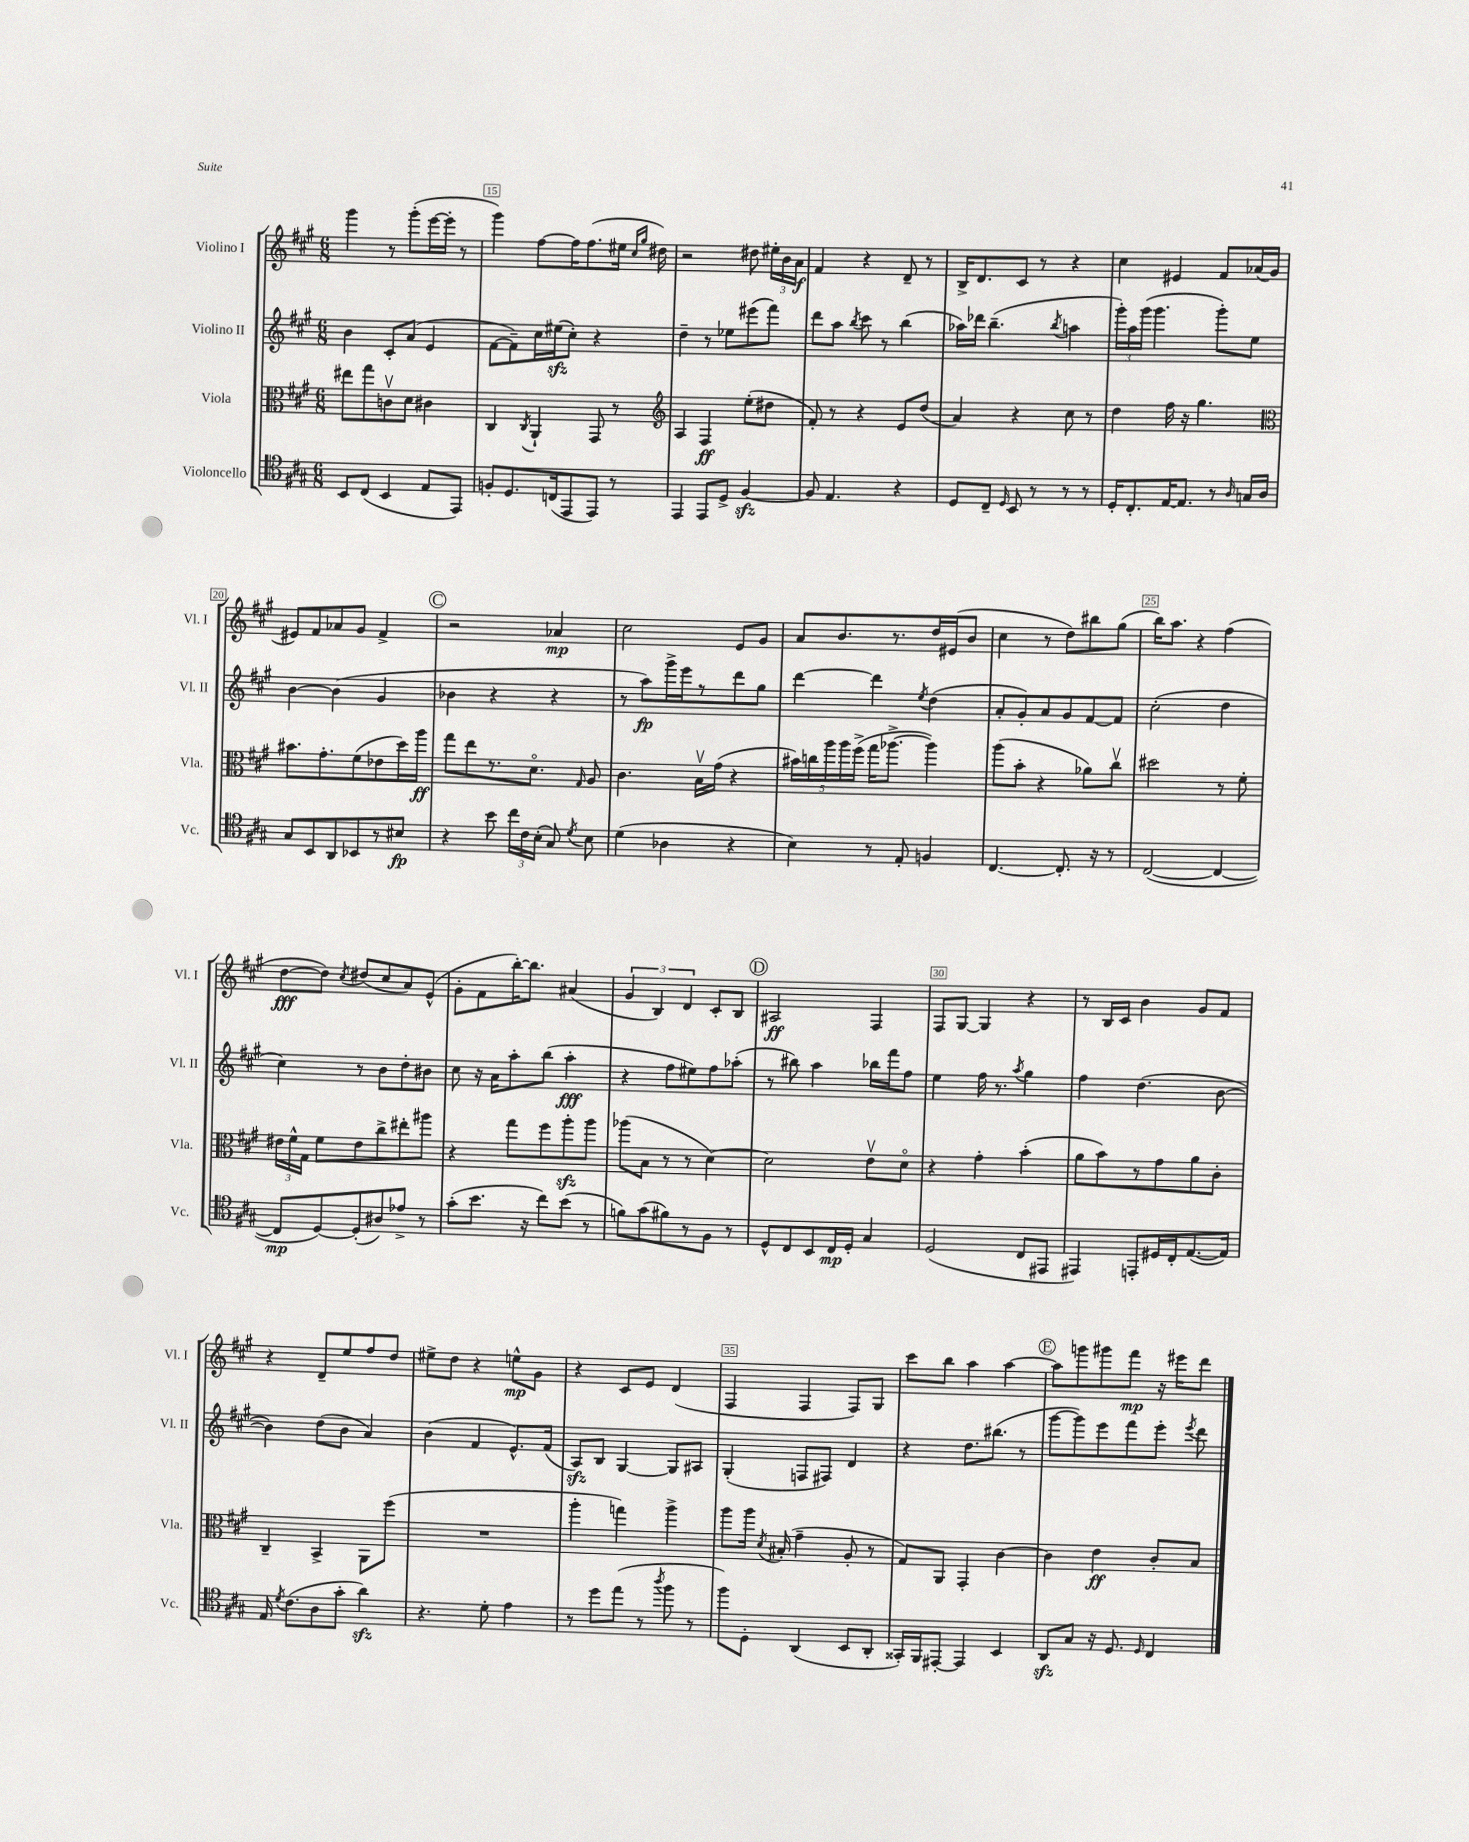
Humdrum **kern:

**kern	**dynam	**kern	**dynam	**kern	**dynam	**kern	**dynam
*part4	*part4	*part3	*part3	*part2	*part2	*part1	*part1
*staff4	*staff4	*staff3	*staff3	*staff2	*staff2	*staff1	*staff1
*I"Violoncello	*	*I"Viola	*	*I"Violino II	*	*I"Violino I	*
*I'Vc.	*	*I'Vla.	*	*I'Vl. II	*	*I'Vl. I	*
*clefC4	*	*clefC3	*	*clefG2	*	*clefG2	*
*k[f#c#g#]	*	*k[f#c#g#]	*	*k[f#c#g#]	*	*k[f#c#g#]	*
*M6/8	*	*M6/8	*	*M6/8	*	*M6/8	*
=14	=14	=14	=14	=14	=14	=14	=14
8BB/L	.	8ee#X\L	.	4b\	.	4ggg#\	.
(8C#/J	.	8gg#\	.	.	.	.	.
4BB/	.	8cnv\	.	8c#'/L	.	8r	.
.	.	8d\J	.	(8a/J	.	(8ggg#'\L	.
8E/L	.	4c#X\	.	4e/	.	[16eee\L	.
.	.	.	.	.	.	16eee'\JJ]	.
8EE/J)	.	.	.	.	.	8r	.
=15	=15	=15	=15	=15	=15	=15	=15
8Fn'/L	.	4C#/	.	[8f#\L	.	4ggg#\)	.
8.D/	.	.	.	8f#~\])	.	.	.
.	.	8qC#/	.	.	.	.	.
.	.	4AA`/	.	16cc#\L	.	[8ff#\L	.
(16Cn/k	.	.	.	(16ee#Xzz\J	.	.	.
8EE/	.	.	.	8cc#'\J)	.	16ff#\K]	.
.	.	.	.	.	.	(8.ff#\	.
8EE/J)	.	8GG#/	.	4r	.	.	.
8r	.	8r	.	.	.	16ee#X\Jk	.
.	.	.	.	.	.	16qqcc#/LL	.
.	.	.	.	.	.	16qqgg#/JJ	.
.	.	.	.	.	.	16dd#X\)	.
=16	=16	=16	=16	=16	=16	=16	=16
*	*	*clefG2	*	*	*	*	*
4EE/	.	4A/	.	4dd~\	.	2r	.
8EE/L	.	4F#/	ff	8r	.	.	.
8D^/J	.	.	.	8ee-X\L	.	.	.
[4F#zz/	.	(8ee'\L	.	(8eee#X\	.	8dd#X\	.
.	.	8dd#X\J	.	8fff#\J)	.	24ee#X'\LL	.
.	.	.	.	.	.	24b\	.
.	.	.	.	.	.	24a\JJ	f
=17	=17	=17	=17	=17	=17	=17	=17
8F#/]	.	8f#'/)	.	8ddd\L	.	4f#/	.
4.E/	.	8r	.	8aa\J	.	.	.
.	.	.	.	8qbb/	.	.	.
.	.	4r	.	8ccc#\	.	4r	.
.	.	.	.	8r	.	.	.
4r	.	8e/L	.	(4bb\	.	8d~/	.
.	.	(8dd/J	.	.	.	8r	.
=18	=18	=18	=18	=18	=18	=18	=18
8D/L	.	4a/)	.	16aa-X\LL)	.	16B^/KL	.
.	.	.	.	16ddd-X\JJ	.	8.d/	.
8C#~/J	.	.	.	(4.bb~\	.	.	.
16qqD/	.	.	.	.	.	.	.
8BB/	.	4r	.	.	.	8c#/J	.
8r	.	.	.	.	.	8r	.
.	.	.	.	8qbb/	.	.	.
8r	.	8cc#\	.	4aan\	.	4r	.
8r	.	8r	.	.	.	.	.
=19	=19	=19	=19	=19	=19	=19	=19
16D'/KL	.	4dd\	.	24ggg#'\LL)	.	4cc#\	.
.	.	.	.	24aa\	.	.	.
8.C#'/	.	.	.	.	.	.	.
.	.	.	.	(24ggg#\JJ	.	.	.
.	.	.	.	4.ggg#\	.	.	.
[16E/K	.	16ff#\	.	.	.	4e#X/	.
8.E/J]	.	16r	.	.	.	.	.
.	.	4.gg#\	.	.	.	.	.
8r	.	.	.	8ggg#'\L)	.	8f#/L	.
16qqA/	.	.	.	.	.	.	.
16Gn/LL	.	.	.	8ee\J	.	(16a-X/L	.
16A/JJ	.	.	.	.	.	16g#/JJ	.
!!LO:LB:g=z
=20	=20	=20	=20	=20	=20	=20	=20
*	*	*clefC3	*	*	*	*	*
8G#/L	.	8.b#X\L	.	[4b\	.	8e#X/L)	.
8BB/	.	.	.	.	.	8f#/	.
.	.	8.g#'\	.	.	.	.	.
8AA/	.	.	.	(4b\]	.	8a-X/	.
8BB-X/	.	(8f#\	.	.	.	8g#/J	.
8r	.	8e-X\	.	4g#/	.	4f#^/	.
8B#X/J	fp	16dd\L)	.	.	.	.	.
.	.	16aa\JJ	ff	.	.	.	.
!!LO:REH:place=s1:t=C
=21	=21	=21	=21	=21	=21	=21	=21
4r	.	8gg#\L	.	4b-X\	.	2r	.
.	.	8ee\	.	.	.	.	.
8b\	.	8.r	.	4r	.	.	.
24cc#\LL	.	.	.	.	.	.	.
24c#\	.	.	.	.	.	.	.
.	.	8.d\J	.	.	.	.	.
(24B'\JJ	.	.	.	.	.	.	.
8G#/)	.	.	.	4r	.	4a-X/	mp
8qd/	.	16qqG#/	.	.	.	.	.
8B\	.	8A/	.	.	.	.	.
=22	=22	=22	=22	=22	=22	=22	=22
(4d\	.	4.c#\	.	8r	.	2cc#\	.
.	.	.	.	8aa\L)	fp	.	.
4A-X\	.	.	.	16ggg#^\L	.	.	.
.	.	.	.	16eee\J	.	.	.
.	.	16Bv\LL	.	8r	.	.	.
.	.	(16g#\JJ	.	.	.	.	.
4r	.	4r	.	8ddd\	.	8e/L	.
.	.	.	.	8gg#\J	.	8g#/J	.
=23	=23	=23	=23	=23	=23	=23	=23
4B\)	.	20b#X\LL)	.	[4ddd\	.	8a/L	.
.	.	20ccn\	.	.	.	.	.
.	.	20aa\	.	.	.	.	.
.	.	.	.	.	.	8.b/	.
.	.	20aa\	.	.	.	.	.
.	.	(20ff#^\JJ	.	.	.	.	.
8r	.	16gg#\KL	.	4ddd\]	.	.	.
.	.	[8.aa-X^\J	.	.	.	8.r	.
8E'/	.	.	.	.	.	.	.
.	.	.	.	8qee/	.	.	.
4Fn/	.	4aa-\])	.	(4dd\	.	16dd/L	.
.	.	.	.	.	.	(16e#X/J	.
.	.	.	.	.	.	8b/J	.
=24	=24	=24	=24	=24	=24	=24	=24
[4.C#/	.	(8aa\L	.	8a'/L	.	4cc#\	.
.	.	8b'\J	.	8g#'/)	.	.	.
.	.	4r	.	8a/	.	8r	.
8.C#'/]	.	.	.	8g#/	.	8dd\L)	.
.	.	8a-X\L)	.	[8f#/	.	8bb#X\	.
16r	.	.	.	.	.	.	.
8r	.	8cc#v\J	.	8f#/J]	.	(8gg#\J	.
=25	=25	=25	=25	=25	=25	=25	=25
([2C#/	.	2dd#X\	.	(2cc#'\	.	16bb\KL)	.
.	.	.	.	.	.	8.aa\J	.
.	.	.	.	.	.	4r	.
4C#/_	.	8r	.	4dd\	.	(4ff#\	.
.	.	8f#'\	.	.	.	.	.
!!LO:LB:g=z
=26	=26	=26	=26	=26	=26	=26	=26
8C#/L]	mp	24e#X\LL	.	4cc#\)	.	[8dd\L	fff
.	.	24f#^^\	.	.	.	.	.
.	.	24G#\JJ	.	.	.	.	.
[8D/)	.	8f#\L	.	.	.	8dd\J])	.
.	.	.	.	.	.	8qcc#/	.
(8D'/]	.	8e#\	.	8r	.	(8dd#X/L	.
8A#X/)	.	8cc#^\	.	8b\L	.	8cc#/	.
8e-X^/J	.	8ee#X'\	.	8dd'\	.	8a/)	.
8r	.	8aa#X\J	.	8b#X\J	.	(8e^^/J	.
=27	=27	=27	=27	=27	=27	=27	=27
(8g#'\L	.	4r	.	8cc#\	.	8g#'\L	.
8.b\J	.	.	.	16r	.	8f#\	.
.	.	.	.	16a\KL	.	.	.
.	.	8gg#\L	.	8aa'\	.	[16bb'\K)	.
16r	.	.	.	.	.	8.bb\J]	.
8cc#\L)	.	8ff#\	.	(8bb\J	.	.	.
(8b\J	.	8aazz'\	.	4aa'\	fff	(4a#X/	.
8r	.	8aa\J	.	.	.	.	.
=28	=28	=28	=28	=28	=28	=28	=28
8fn\L)	.	(8aa-X\L	.	4r	.	6g#/	.
(8g#\	.	8B\J	.	.	.	.	.
.	.	.	.	.	.	6B/)	.
8f#X\)	.	8r	.	8ff#\L	.	.	.
.	.	.	.	.	.	6d/	.
8r	.	8r	.	8ee#X\)	.	.	.
8F#\J	.	[4d\)	.	8ff#\	.	8c#'/L	.
8r	.	.	.	(8aa-X'\J	.	8B/J	.
!!LO:REH:place=s1:t=D
=29	=29	=29	=29	=29	=29	=29	=29
8D^^/L	.	2d\]	.	8r	.	2A#X/	ff
8C#/	.	.	.	8bb#X\)	.	.	.
8BB/	.	.	.	4aa\	.	.	.
16C#/L	mp	.	.	.	.	.	.
16D'/JJ	.	.	.	.	.	.	.
4G#/	.	8ev\L	.	16bb-X\LL	.	4F#/	.
.	.	.	.	16fff#\J	.	.	.
.	.	8d\J	.	8ff#\J	.	.	.
=30	=30	=30	=30	=30	=30	=30	=30
(2D/	.	4r	.	4ee\	.	8F#/L	.
.	.	.	.	.	.	[8G#/J	.
.	.	4g#'\	.	16ff#\	.	4G#/]	.
.	.	.	.	8.r	.	.	.
.	.	.	.	8qaa/	.	.	.
8C#/L	.	(4b'\	.	4gg#\	.	4r	.
8EE#X/J	.	.	.	.	.	.	.
=31	=31	=31	=31	=31	=31	=31	=31
4EE#X/)	.	8a\L	.	4ff#\	.	8r	.
.	.	8b\)	.	.	.	16B/LL	.
.	.	.	.	.	.	16c#/JJ	.
8EEn'/L	.	8r	.	(4.dd\	.	4b\	.
16D#X/L	.	8g#\	.	.	.	.	.
16C#'/J	.	.	.	.	.	.	.
([8.E/	.	8a\	.	.	.	8g#/L	.
.	.	8c#'\J	.	[8b\	.	8f#/J	.
16E/Jk])	.	.	.	.	.	.	.
!!LO:LB:g=z
=32	=32	=32	=32	=32	=32	=32	=32
16E/	.	4C#~/	.	4b\])	.	4r	.
8qd/	.	.	.	.	.	.	.
(8.c#\L	.	.	.	.	.	.	.
8A\	.	4BB^/	.	(8dd\L	.	8d~/L	.
8g#'\J	.	.	.	8b\J	.	8ee/	.
4azz\)	.	8AA\L	.	4a/)	.	8ff#/	.
.	.	(8ff#\J	.	.	.	8dd/J	.
=33	=33	=33	=33	=33	=33	=33	=33
4.r	.	2.r	.	(4b\	.	8ee#X^\L	.
.	.	.	.	.	.	8dd\J	.
.	.	.	.	4f#/	.	4r	.
8d'\	.	.	.	.	.	.	.
4e\	.	.	.	8.e^^/L)	.	8een^^\L	mp
.	.	.	.	.	.	8g#\J	.
.	.	.	.	(16f#/Jk	.	.	.
=34	=34	=34	=34	=34	=34	=34	=34
8r	.	4aa'\	.	8Azz/L)	.	4r	.
8dd\L	.	.	.	8B/J	.	.	.
(8ee\J	.	4ggn\)	.	[4G#/	.	8c#/L	.
8r	.	.	.	.	.	8e/J	.
8qaa/	.	.	.	.	.	.	.
8ff#\	.	4aa^\	.	8G#/L]	.	(4d/	.
8r	.	.	.	8A#X/J	.	.	.
=35	=35	=35	=35	=35	=35	=35	=35
8ff#\L)	.	8aa\L	.	(4G#'/	.	4F#/	.
8D'\J	.	16aa\Jk	.	.	.	.	.
.	.	8qd/	.	.	.	.	.
.	.	(16B#X'/	.	.	.	.	.
(4AA/	.	4g#~\	.	8Fn/L	.	4F#/	.
.	.	.	.	8F#X/J)	.	.	.
8BB/L	.	8A'/	.	4d/	.	8F#/L)	.
8AA'/J	.	8r	.	.	.	8G#/J	.
=36	=36	=36	=36	=36	=36	=36	=36
16GG##X'/LL)	.	8G#/L)	.	4r	.	8ccc#\L	.
16FF#/J	.	.	.	.	.	.	.
[8EE#X'/J	.	8AA/J	.	.	.	8bb\J	.
4EE#/]	.	4GG#'/	.	8.dd\L	.	4aa\	.
.	.	.	.	(8.bb#X\J	.	.	.
4BB/	.	[4c#\	.	.	.	[4aa\	.
.	.	.	.	8r	.	.	.
!!LO:REH:place=s1:t=E
=37	=37	=37	=37	=37	=37	=37	=37
8AAzz/L	.	4c#\]	.	[8ggg#\L	.	8aa\L]	.
8G#/J	.	.	.	8ggg#\])	.	8gggn\	.
16r	.	4e\	ff	8eee\	.	8ggg#X\	.
8.D/	.	.	.	.	.	.	.
.	.	.	.	8fff#\	.	8fff#\J	mp
16qqD/	.	.	.	.	.	.	.
4C#/	.	8c#'/L	.	8eee'\J	.	16r	.
.	.	.	.	.	.	16eee#X\KL	.
.	.	.	.	8qeee/	.	.	.
.	.	8B/J	.	8ddd\	.	8ddd\J	.
==	==	==	==	==	==	==	==
*-	*-	*-	*-	*-	*-	*-	*-
